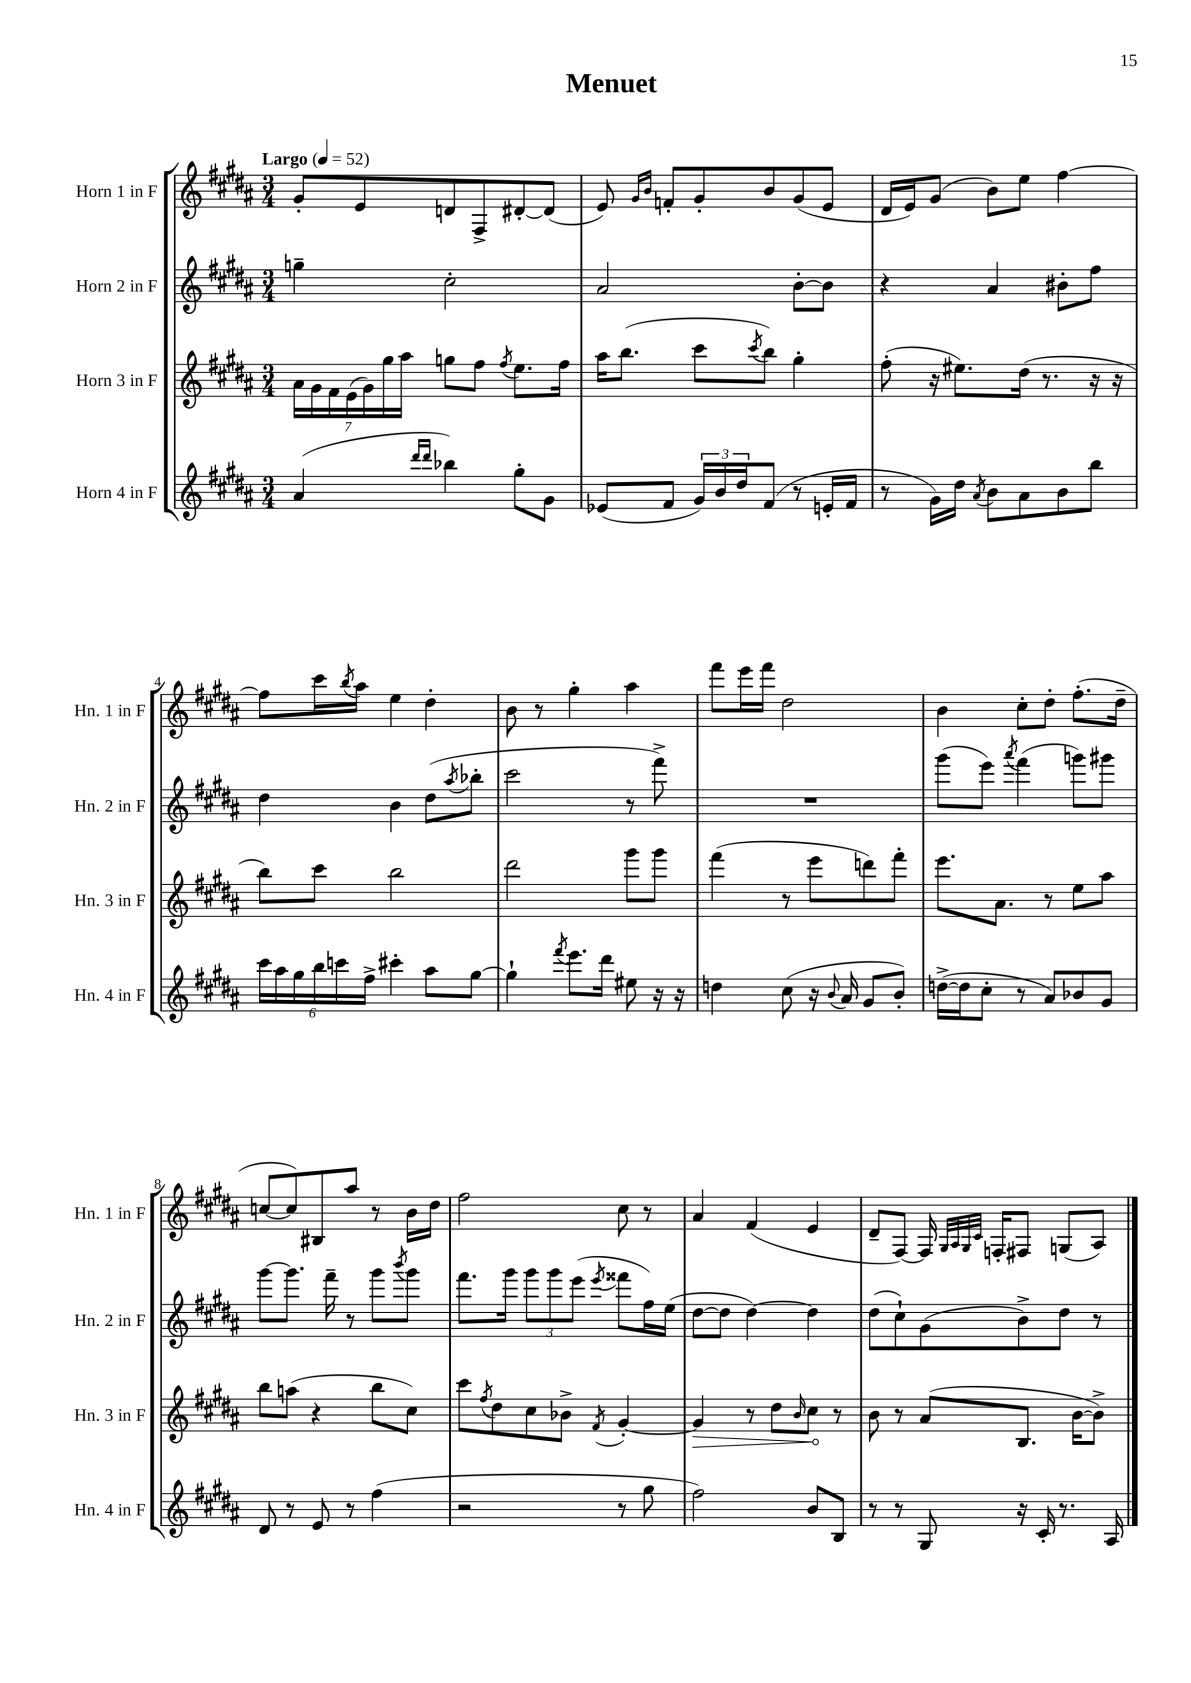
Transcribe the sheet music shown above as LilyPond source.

\header { title = "Menuet" }
<<
\new StaffGroup <<
\new Staff = "s0" \with { instrumentName = "Horn 1 in F" shortInstrumentName = "Hn. 1 in F" } {
    \clef treble \key b \major \numericTimeSignature \time 3/4 \tempo "Largo" 4 = 52
    gis'8-. e'8 d'8 fis8-> dis'8~-. dis'8( |
    e'8) \grace { gis'16 b'16 } f'8-. gis'8-. b'8 gis'8( e'8 |
    dis'16 e'16) gis'8( b'8) e''8 fis''4~ |
    fis''8 cis'''16 \acciaccatura { b''8 } ais''16 e''4 dis''4-. |
    b'8 r8 gis''4-. ais''4 |
    fis'''8 e'''16 fis'''16 dis''2 |
    b'4 cis''8-. dis''8-. fis''8.-.( dis''16-- |
    c''8~ c''8) bis8 ais''8 r8 b'16 dis''16 |
    fis''2 cis''8 r8 |
    ais'4 fis'4( e'4 |
    dis'8-- fis8~) fis16 \grace { gis32 ais32 gis32 cis'32 } f16-. fis8 g8( ais8) \bar "|." |
}
\new Staff = "s1" \with { instrumentName = "Horn 2 in F" shortInstrumentName = "Hn. 2 in F" } {
    \clef treble \key b \major \numericTimeSignature \time 3/4
    g''4-- cis''2-. |
    ais'2 b'8~-. b'8 |
    r4 ais'4 bis'8-. fis''8 |
    dis''4 b'4 dis''8( \acciaccatura { ais''8 } bes''8-. |
    cis'''2 r8 fis'''8->) |
    R2. |
    gis'''8( e'''8) \acciaccatura { ais'''8 } fis'''4( g'''8) gis'''8 |
    gis'''8~ gis'''8. fis'''16-- r8 gis'''8 \acciaccatura { b'''8 } gis'''8 |
    fis'''8. gis'''16 \tuplet 3/2 { gis'''8 gis'''8 e'''8( } \acciaccatura { e'''8 } fisis'''8 fis''16) e''16( |
    dis''8~ dis''8 dis''4~) dis''4 |
    dis''8( cis''8-!) gis'8( b'8->) dis''8 r8 \bar "|." |
}
\new Staff = "s2" \with { instrumentName = "Horn 3 in F" shortInstrumentName = "Hn. 3 in F" } {
    \clef treble \key b \major \numericTimeSignature \time 3/4
    \tuplet 7/4 { ais'16 gis'16 fis'16 e'16( gis'16) gis''16 ais''16 } g''8 fis''8 \acciaccatura { fis''8 } e''8. fis''16 |
    ais''16 b''8.( cis'''8 \acciaccatura { cis'''8 } b''8) gis''4-. |
    fis''8-.( r16 eis''8.) dis''16( r8. r16 r16 |
    b''8) cis'''8 b''2 |
    dis'''2 gis'''8 gis'''8 |
    fis'''4( r8 e'''8 d'''8) fis'''8-. |
    e'''8. ais'8. r8 e''8 ais''8 |
    b''8 a''8( r4 b''8 cis''8) |
    cis'''8 \acciaccatura { fis''8 } dis''8 cis''8 bes'8-> \acciaccatura { fis'8 } gis'4~-. |
    \once \override Hairpin.circled-tip = ##t gis'4\> r8 dis''8 \grace { b'16 } cis''8\! r8 |
    b'8 r8 ais'8( b8. b'16~ b'8->) \bar "|." |
}
\new Staff = "s3" \with { instrumentName = "Horn 4 in F" shortInstrumentName = "Hn. 4 in F" } {
    \clef treble \key b \major \numericTimeSignature \time 3/4
    ais'4( \grace { dis'''16 dis'''16 } bes''4) gis''8-. gis'8 |
    ees'8( fis'8 \tuplet 3/2 { gis'16) b'16 dis''16 } fis'8( r8 e'16-. fis'16 |
    r8 gis'16) dis''16 \acciaccatura { ais'8 } b'8 ais'8 b'8 b''8 |
    \tuplet 6/4 { cis'''16 ais''16 gis''16 b''16 c'''16 fis''16-> } cis'''4-. ais''8 gis''8~ |
    gis''4-! \acciaccatura { fis'''8 } e'''8. dis'''16 eis''8 r16 r16 |
    d''4 cis''8( r16 \appoggiatura { b'8 } ais'16 gis'8 b'8-.) |
    d''16~->( d''16 cis''8-. r8 ais'8) bes'8 gis'8 |
    dis'8 r8 e'8 r8 fis''4( |
    r2 r8 gis''8 |
    fis''2) b'8 b8 |
    r8 r8 gis8 r16 cis'16-. r8. ais16 \bar "|." |
}
>>
>>
